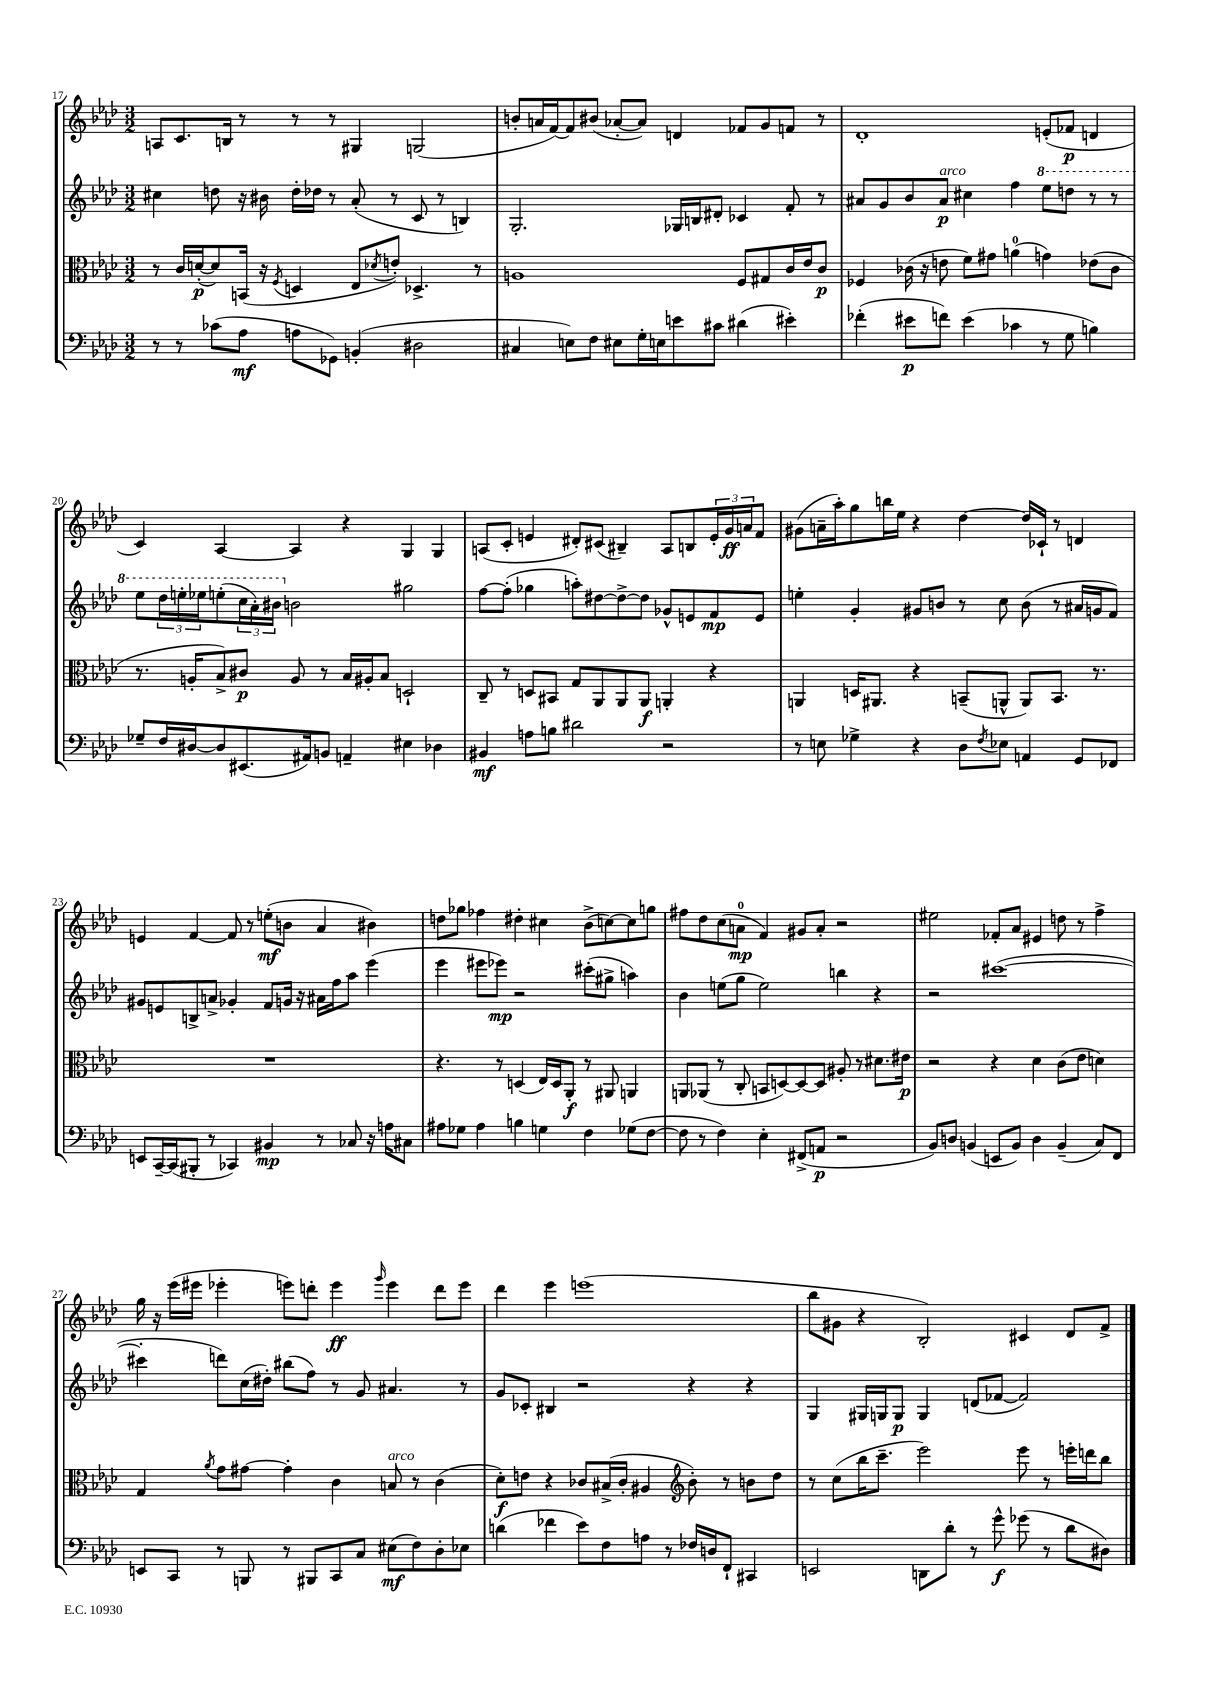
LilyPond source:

<<
\new StaffGroup <<
\new Staff = "s0" {
    \clef treble \key aes \major \numericTimeSignature \time 3/2
    a8 c'8. b16 r8 r8 r8 gis4 g2( |
    b'8-. a'16 f'16~) f'8 bis'8( aes'8~-. aes'8) d'4 fes'8 g'8 f'8 r8 |
    des'1-. e'8-.( fes'8\p d'4 |
    c'4) aes4~ aes4 r4 g4 g4 |
    a8( c'8-. e'4 dis'8-.) cis'8( bis4--) a8 b8 \tuplet 3/2 { e'16-. g'16\ff a'16 } f'8 |
    gis'8( a'16-- aes''16-.) g''8 b''16 ees''16 r4 des''4~ des''16 ces'16-! r8 d'4 |
    e'4 f'4~ f'8 r8 e''8-.\mf( b'8 aes'4 bis'4) |
    d''8 ges''8 fes''4 dis''4-. cis''4 bes'8->( c''8~) c''8 g''8 |
    fis''8 des''8 c''8( a'8-0\mp f'4) gis'8 a'8-. r2 |
    eis''2 fes'8-. aes'8 eis'4 d''8 r8 f''4-> |
    g''16 r16 ees'''16( eis'''16 ees'''4-. e'''8) d'''8-. e'''4\ff \grace { g'''16 } e'''4 d'''8 e'''8 |
    des'''4 ees'''4 e'''1( |
    bes''8 gis'8 r4 bes2-.) cis'4 des'8 f'8-> \bar "|." |
}
\new Staff = "s1" {
    \clef treble \key aes \major \numericTimeSignature \time 3/2
    cis''4 d''8 r16 bis'16 d''16-. des''16 r8 aes'8-.( r8 c'8 r8 b4) |
    g2.-. ges16 b16 dis'8-. ces'4 f'8-. r8 |
    ais'8 g'8 bes'8 ais'8\p^\markup { \italic "arco" } cis''4 f''4 \ottava #1 ees'''8 d'''8 r8 r8 |
    ees'''8 \tuplet 3/2 { des'''16 e'''16-. ees'''16 } e'''8-.( \tuplet 3/2 { c'''16 aes''16-.) bis''16 \ottava #0 } b'2 gis''2 |
    f''8~ f''8-.( ges''4 a''8-.) dis''8~ dis''8~-> dis''8 ges'8-^ e'8 f'8\mp e'8 |
    e''4-. g'4-. gis'8 b'8 r8 c''8 b'8( r8 ais'16 g'16 f'8) |
    gis'8 e'8 b8-> a'8-> ges'4-. f'8 g'16 r16 ais'16 f''16 aes''8 ees'''4( |
    ees'''4 eis'''8 ees'''8\mp) r2 cis'''8-.( gis''8-> a''4) |
    bes'4 e''8( g''8 e''2) b''4 r4 |
    r2 cis'''1~( |
    cis'''4-. d'''8) c''16( dis''16-.) bis''8( f''8) r8 g'8 ais'4. r8 |
    g'8 ces'8-. bis4 r2 r4 r4 |
    g4 gis16 g16 g8\p g4 d'8( fes'8~ fes'2) \bar "|." |
}
\new Staff = "s2" {
    \clef alto \key aes \major \numericTimeSignature \time 3/2
    r8 c'16 d'16~-.\p( d'8) b,16( r16 \acciaccatura { f8 } d4 ees8 \acciaccatura { des'8 } e'8-.) des4.-> r8 |
    a1 f8 gis8 c'16 ees'16 c'8\p |
    fes4 ces'16( r16 e'8 f'8) gis'8 a'4-0( g'4) ees'8( ces'8 |
    r8. a16-. bes8->) cis'8\p a8 r8 bes16 ais16-. bes8 d2-! |
    c8-- r8 d8 bis,8 g8 aes,8 aes,8 aes,8\f a,4-. r4 |
    a,4 d16 ais,8. r4 b,8--( a,8-^ a,8) b,8. r8. |
    R1. |
    r4. r8 d4( ees16) d16 aes,8-.\f r8 ais,8 a,4 |
    a,8 aes,8( r8 c8-. b,8 d8~) d8~ d8 ais8-. r8 dis'8. eis'16\p |
    r2 r4 des'4 c'8( ees'8 d'4) |
    g4 \acciaccatura { aes'8 } g'8 gis'8~ gis'4-. c'4 b8^\markup { \italic "arco" } r8 c'4( |
    des'8-.\f) e'8 r4 ces'8 bis16->( ces'16-. ais4 \clef treble bes'8-.) r8 b'8 des''8 |
    r8 c''8( bes''16 c'''8.-- ees'''2) ees'''8 r8 e'''16-. d'''16 bes''8 \bar "|." |
}
\new Staff = "s3" {
    \clef bass \key aes \major \numericTimeSignature \time 3/2
    r8 r8 ces'8( aes8\mf a8 ges,8) b,4-.( dis2 |
    cis4 e8) f8 eis8 g16-. e16 e'8 cis'8 dis'4( eis'4-.) |
    fes'4-.( eis'8\p f'8) eis'4( ces'4 r8 g8 b4) |
    ges8-- f16 dis16~ dis8 eis,8.( ais,16) b,8 a,4-- eis4 des4 |
    bis,4\mf a8 b8 dis'2 r2 |
    r8 e8 ges4-> r4 des8 \acciaccatura { f8 } ees8 a,4 g,8 fes,8 |
    e,8 c,16~-- c,16( bis,,8-. r8 ces,4) bis,4\mp r8 ces8 r16 a16 cis8 |
    ais8 ges8 ais4 b4 g4 f4 ges8( f8~ |
    f8 r8 f4) ees4-. fis,8->( a,8\p r2 |
    bes,8) d8 b,4( e,8 b,8) d4 b,4--( c8) f,8 |
    e,8 c,8 r8 b,,8 r8 bis,,8 c,8 c8 eis8\mf( f8) des8-. ees8 |
    d'4( fes'4 ees'8) f8 a8 r8 fes16 d16 f,8-! cis,4 |
    e,2 d,8 des'8-. r8 g'8-^\f ges'8( r8 des'8 dis8) \bar "|." |
}
>>
>>
\layout { \context { \Score currentBarNumber = #17 } }
